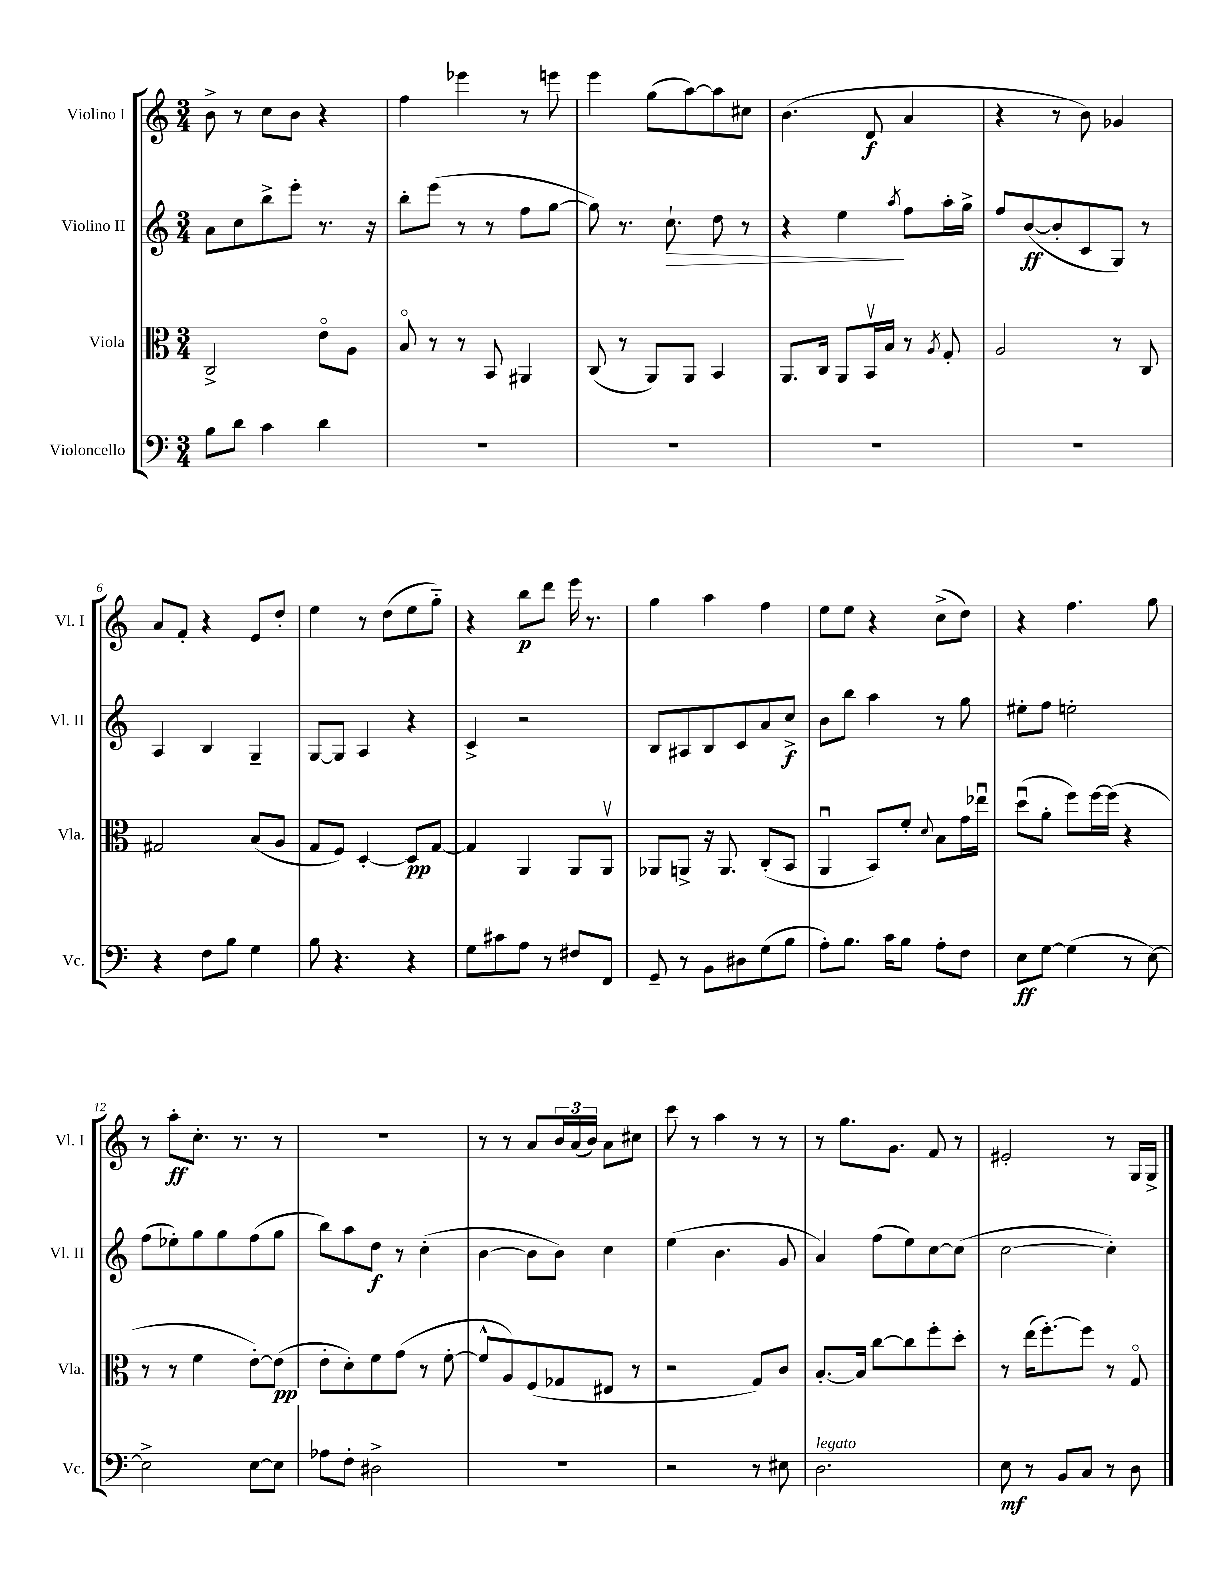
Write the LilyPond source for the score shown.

<<
\new StaffGroup <<
\new Staff = "s0" \with { instrumentName = "Violino I" shortInstrumentName = "Vl. I" } {
    \clef treble \key c \major \numericTimeSignature \time 3/4
    b'8-> r8 c''8 b'8 r4 |
    f''4 ees'''4 r8 e'''8 |
    e'''4 g''8( a''8~) a''8 cis''8 |
    b'4.( d'8\f a'4 |
    r4 r8 b'8) ges'4 |
    a'8 f'8-. r4 e'8 d''8-. |
    e''4 r8 d''8( e''8 g''8-_) |
    r4 b''8\p d'''8 e'''16 r8. |
    g''4 a''4 f''4 |
    e''8 e''8 r4 c''8->( d''8) |
    r4 f''4. g''8 |
    r8 a''8-.\ff c''8.-. r8. r8 |
    R2. |
    r8 r8 a'8 \tuplet 3/2 { b'16 a'16( b'16) } a'8 cis''8 |
    c'''8 r8 a''4 r8 r8 |
    r8 g''8. g'8. f'8 r8 |
    eis'2-. r8 g16 g16-> \bar "|." |
}
\new Staff = "s1" \with { instrumentName = "Violino II" shortInstrumentName = "Vl. II" } {
    \clef treble \key c \major \numericTimeSignature \time 3/4
    a'8 c''8 b''8-> e'''8-. r8. r16 |
    b''8-. e'''8( r8 r8 f''8 g''8~ |
    g''8) r8. c''8.-!\> d''8 r8 |
    r4 e''4\! \acciaccatura { a''8 } f''8 a''16-. g''16-> |
    f''8 b'8~\ff( b'8-. c'8 g8) r8 |
    a4 b4 g4-- |
    g8~ g8 a4 r4 |
    c'4-> r2 |
    b8 ais8 b8 c'8 a'8 c''8->\f |
    b'8 b''8 a''4 r8 g''8 |
    eis''8-. f''8 e''2-. |
    f''8( ees''8-.) g''8 g''8 f''8( g''8 |
    b''8) a''8 d''8\f r8 c''4-.( |
    b'4~ b'8 b'8) c''4 |
    e''4( b'4. g'8 |
    a'4) f''8( e''8) c''8~ c''8( |
    c''2~ c''4-.) \bar "|." |
}
\new Staff = "s2" \with { instrumentName = "Viola" shortInstrumentName = "Vla." } {
    \clef alto \key c \major \numericTimeSignature \time 3/4
    c2-> e'8\flageolet a8 |
    b8\flageolet r8 r8 b,8 ais,4 |
    c8( r8 a,8) a,8 b,4 |
    a,8. c16 a,8 b,16\upbow b16 r8 \acciaccatura { a8 } g8-. |
    a2 r8 c8 |
    gis2 b8( a8 |
    g8 f8) d4~-. d8\pp g8~ |
    g4 a,4 a,8 a,8\upbow |
    aes,8 a,8-> r16 a,8. c8-.( b,8 |
    a,4\downbow b,8) f'8-. \appoggiatura { d'8 } b8 g'16 ees''16\downbow |
    d''8\downbow( a'8-. f''8) f''16~ f''16( r4 |
    r8 r8 f'4 e'8~-.) e'8\pp( |
    e'8-. d'8-.) f'8 g'8( r8 f'8~-. |
    f'8-^ a8) f8( ges8 eis8 r8 |
    r2 g8) c'8 |
    b8.~-. b16 c''8~ c''8 f''8-. d''8-. |
    r8 e''16( f''8.~-.) f''8 r8 g8\flageolet \bar "|." |
}
\new Staff = "s3" \with { instrumentName = "Violoncello" shortInstrumentName = "Vc." } {
    \clef bass \key c \major \numericTimeSignature \time 3/4
    b8 d'8 c'4 d'4 |
    R2. |
    R2. |
    R2. |
    R2. |
    r4 f8 b8 g4 |
    b8 r4. r4 |
    g8 cis'8 a8 r8 fis8 f,8 |
    g,8-- r8 b,8 dis8 g8( b8 |
    a8-.) b8. c'16 b8 a8-. f8 |
    e8\ff g8~ g4( r8 e8~) |
    e2-> e8~ e8 |
    aes8 f8-. dis2-> |
    R2. |
    r2 r8 eis8 |
    d2.^\markup { \italic "legato" } |
    e8\mf r8 b,8 c8 r8 d8 \bar "|." |
}
>>
>>
